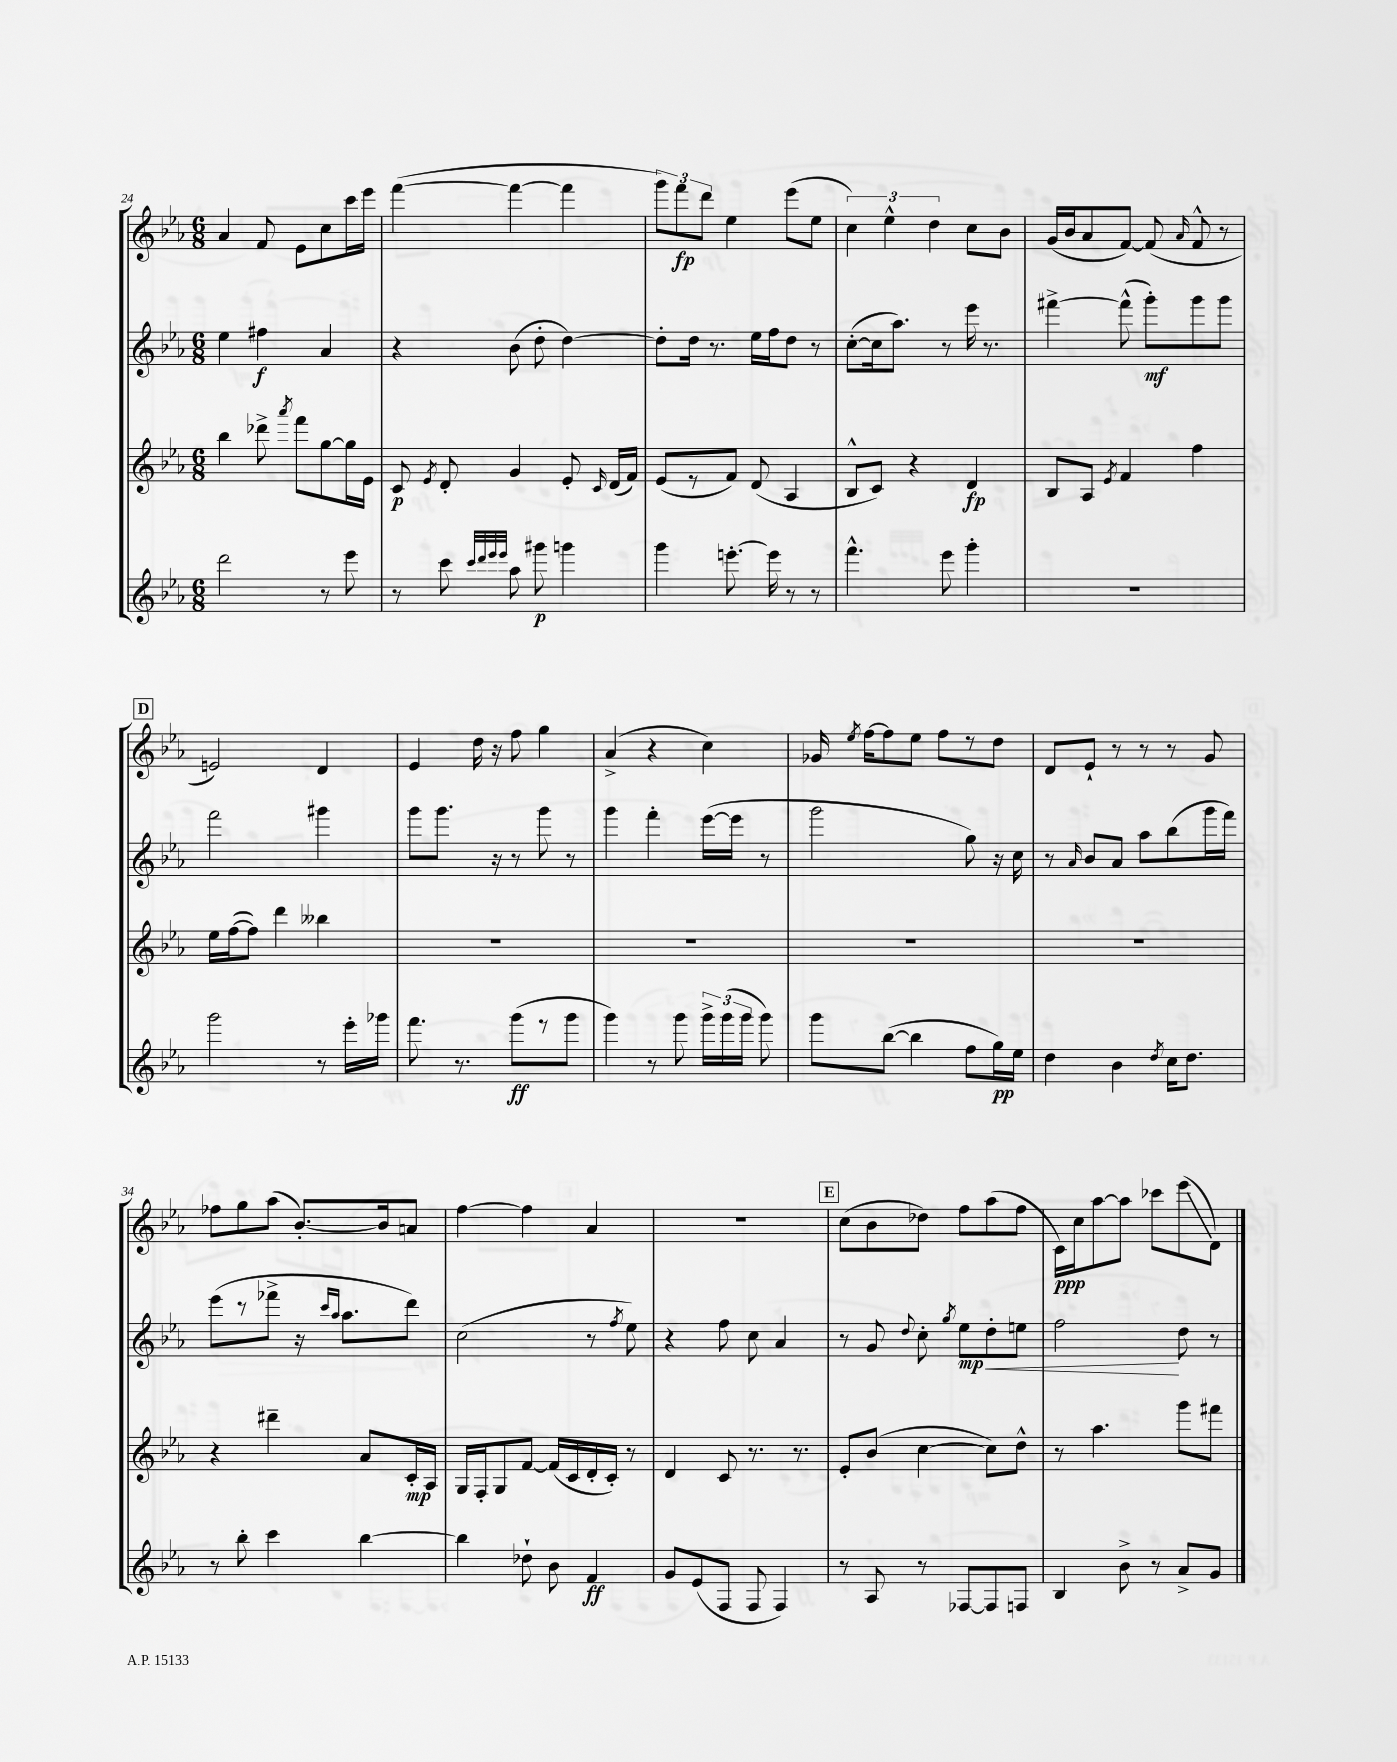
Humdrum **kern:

**kern	**kern	**kern	**kern
*staff4	*staff3	*staff2	*staff1
*clefG2	*clefG2	*clefG2	*clefG2
*k[b-e-a-]	*k[b-e-a-]	*k[b-e-a-]	*k[b-e-a-]
*M6/8	*M6/8	*M6/8	*M6/8
2ddd	4bb-	4ee-	4a-
.	8ddd-^	4ff#	8f
.	8qaaa-	.	.
.	8fff	.	8e-
8r	[8gg	4a-	8cc
8eee-	16gg]	.	16ccc
.	16e-	.	16eee-
=	=	=	=
8r	8c	4r	([4fff
.	8qe-	.	.
8ccc	8d'	.	.
32qqccc	.	.	.
32qqddd	.	.	.
32qqeee-	.	.	.
32qqeee-	.	.	.
8aa-	4g	(8b-	4fff_
8ggg#	.	8dd'	.
4ggg	8e-'	[4dd)	4fff]
.	16qqc	.	.
.	(16d	.	.
.	16f)	.	.
=	=	=	=
4ggg	(8e-	8dd']	12ggg)
.	.	.	12fff
.	8r	16dd	.
.	.	.	12ddd
.	.	8.r	.
[8.eee'	8f)	.	4ee-
.	(8d	16ee-	.
16eee]	.	16ff	.
8r	4A-	8dd	(8eee-
8r	.	8r	8ee-
=	=	=	=
4.fff^^	8B-^^	([8cc'	6cc)
.	8c)	16cc]	.
.	.	.	6ee-^^
.	.	8.aa-)	.
.	4r	.	.
.	.	.	6dd
8eee-	.	8r	.
4ggg'	4d	16eee-	8cc
.	.	8.r	.
.	.	.	8b-
=	=	=	=
2.r	8B-	[4fff#^	(16g
.	.	.	16b-
.	8A-	.	8a-
.	8qe-	.	.
.	4f	(8fff#^^]	[8f)
.	.	8ggg')	(8f]
.	.	.	16qqa-
.	4ff	8ggg	8f^^
.	.	8ggg	8r
=	=	=	=
2ggg	16ee-	2fff	2e)
.	([16ff	.	.
.	8ff])	.	.
.	4ddd	.	.
8r	4bb--	4ggg#	4d
16eee-'	.	.	.
16ggg-	.	.	.
=	=	=	=
8.fff	2.r	8ggg	4e-
.	.	8.ggg	.
8.r	.	.	.
.	.	.	16dd
.	.	16r	16r
(8ggg	.	8r	8ff
8r	.	8ggg	4gg
8ggg	.	8r	.
=	=	=	=
4ggg)	2.r	4ggg	(4a-^
8r	.	4fff'	4r
8ggg	.	.	.
24ggg^	.	([16eee-	4cc)
(24ggg	.	.	.
.	.	16eee-]	.
24ggg	.	.	.
8ggg)	.	8r	.
=	=	=	=
8ggg	2.r	2ggg	16g-
.	.	.	8qee-
.	.	.	[16ff
([8bb-	.	.	8ff]
4bb-]	.	.	8ee-
.	.	.	8ff
8ff	.	8gg)	8r
16gg)	.	16r	8dd
16ee-	.	16cc	.
=	=	=	=
4dd	2.r	8r	8d
.	.	16qqa-	.
.	.	8b-	8e-`
4b-	.	8a-	8r
.	.	8aa-	8r
8qdd	.	.	.
16cc	.	(8bb-	8r
8.dd	.	.	.
.	.	16ggg	8g
.	.	16fff)	.
=	=	=	=
8r	4r	(8eee-	8ff-
8bb-'	.	8r	8gg
4ccc	4ddd#~	8fff-^	(8aa-
.	.	16r	[8.b-')
.	.	16qqccc	.
.	.	16qqaa-	.
.	.	8.aa-	.
[4bb-	8a-	.	.
.	.	.	16b-]
.	16c'	8ddd)	8a
.	16A-	.	.
=	=	=	=
4bb-]	16G	(2cc	[4ff
.	16F'	.	.
.	8G	.	.
8dd-`	[8f	.	4ff]
8b-	(16f]	.	.
.	16c	.	.
4f	16d'	8r	4a-
.	16c')	.	.
.	.	8qff	.
.	8r	8ee-)	.
=	=	=	=
8g	4d	4r	2.r
(8e-	.	.	.
8F	8c	8ff	.
8F	8.r	8cc	.
4F)	.	4a-	.
.	8.r	.	.
=	=	=	=
8r	8e-'	8r	(8cc
8A-	(8b-	8g	8b-
.	.	8qqdd	.
8r	[4cc	8cc'	8dd-)
.	.	8qgg	.
[8F-	.	8ee-	8ff
8F-]	8cc])	8dd'	(8aa-
8F	8dd^^	8ee	8ff
=	=	=	=
4B-	8r	2ff	16c)
.	.	.	16cc
.	4.aa-	.	[8aa-
8b-^	.	.	8aa-]
8r	.	.	8ccc-
8a-^	8ggg	8dd	(8eee-
8g	8fff#	8r	8d)
==	==	==	==
*-	*-	*-	*-
